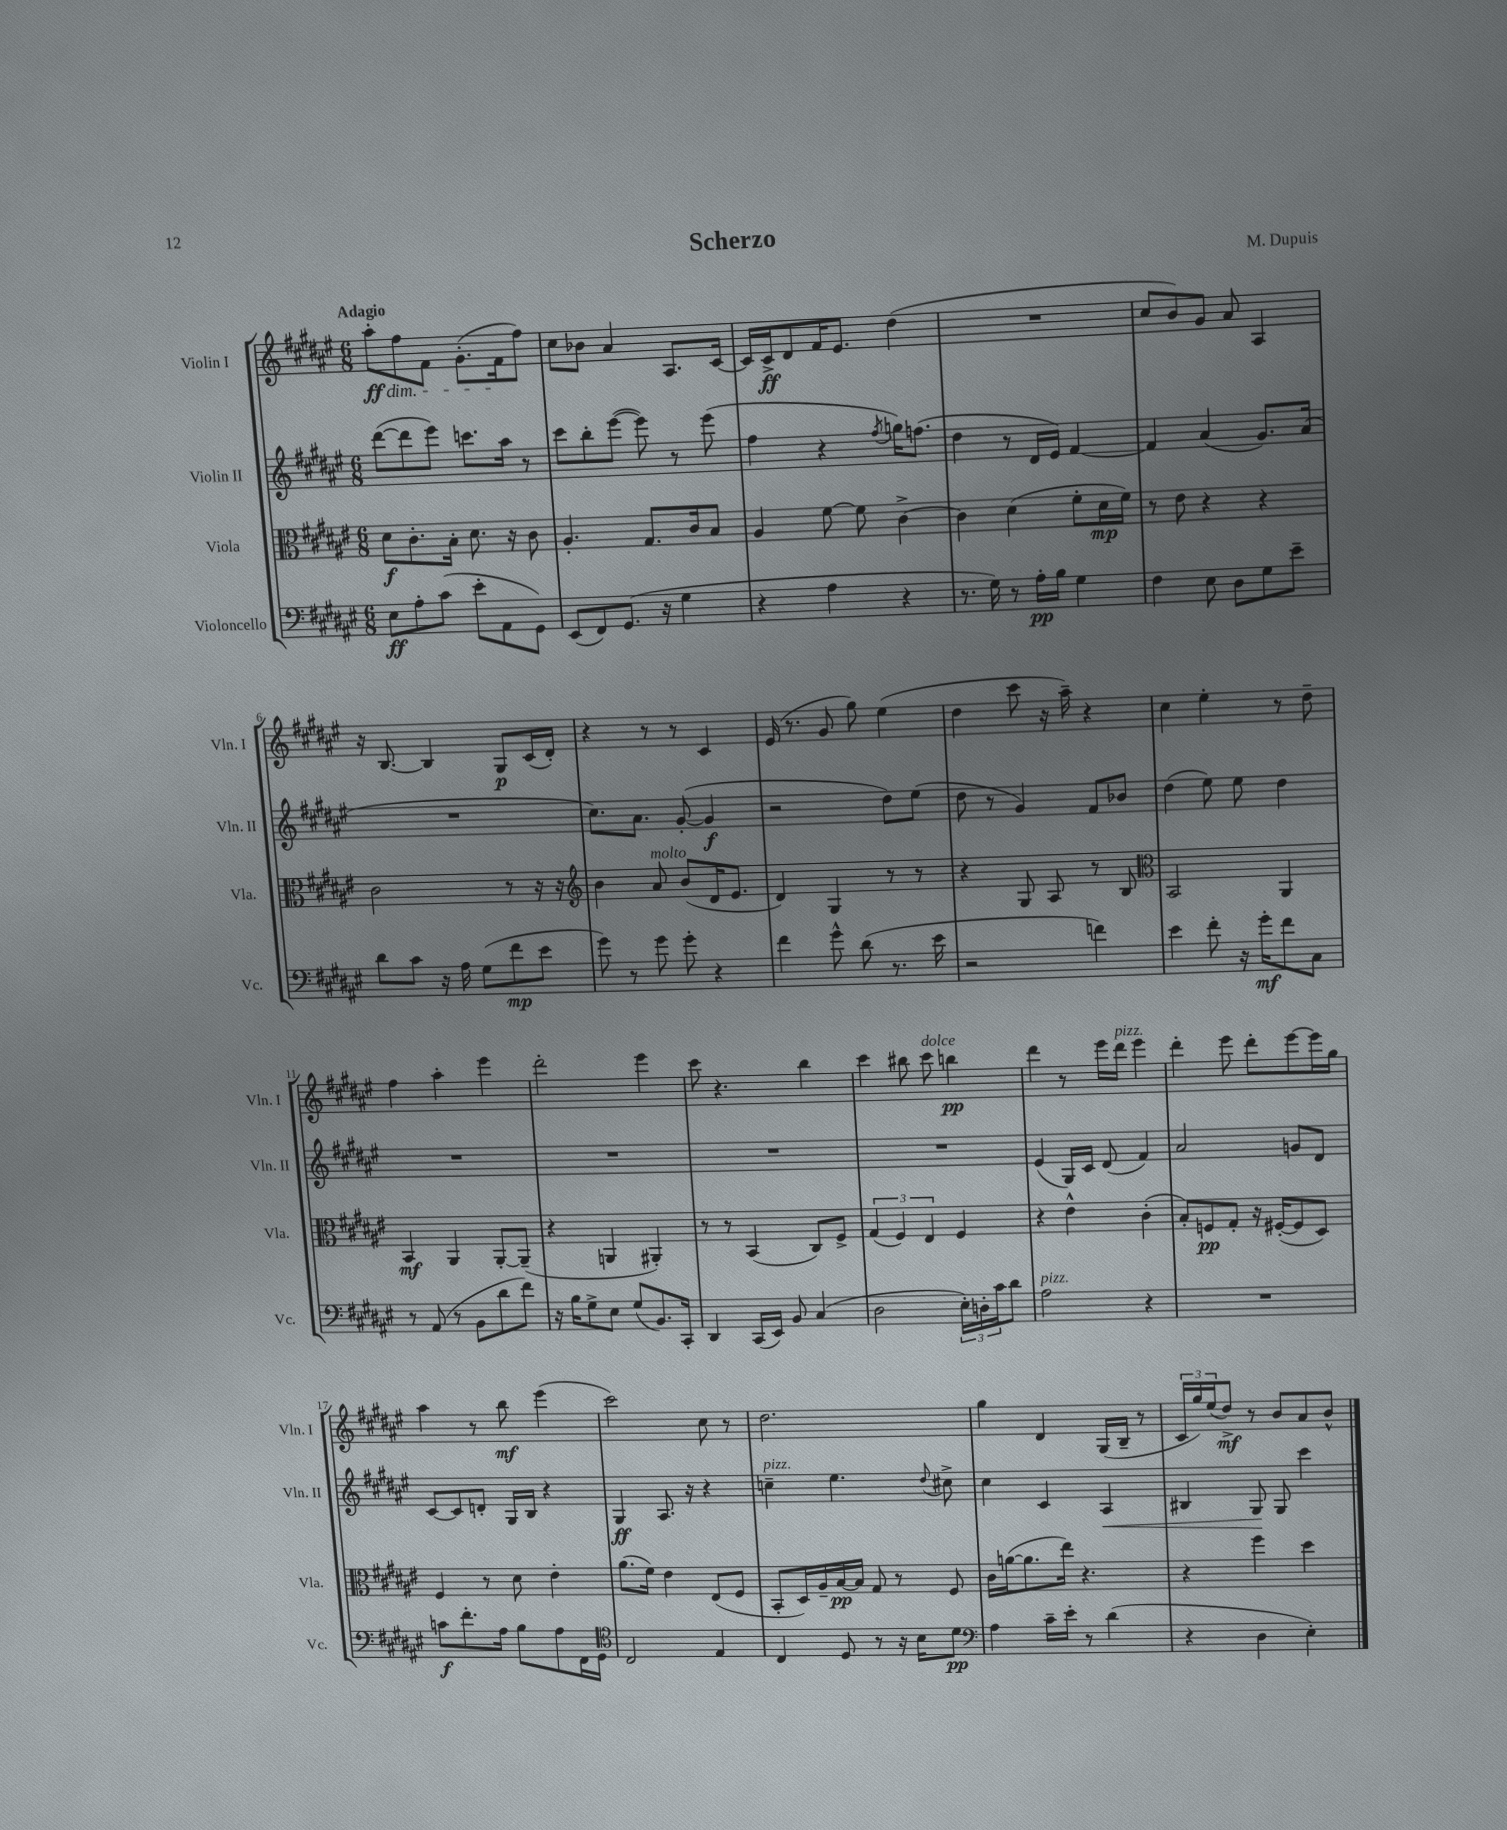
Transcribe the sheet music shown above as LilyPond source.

\header { title = "Scherzo" composer = "M. Dupuis" }
<<
\new StaffGroup <<
\new Staff = "s0" \with { instrumentName = "Violin I" shortInstrumentName = "Vln. I" } {
    \clef treble \key fis \major \numericTimeSignature \time 6/8 \tempo "Adagio"
    ais''8-.\ff\dim fis''8 fis'8 gis'8.-.( fis'16\! fis''8) |
    cis''8 bes'8 ais'4 ais8. cis'16~ |
    cis'16 cis'16->\ff dis'8 fis'16 eis'8. dis''4( |
    R2. |
    cis''8 b'8) gis'8 ais'8 ais4 |
    r16 b8.~ b4 gis8\p cis'16( dis'16-.) |
    r4 r8 r8 cis'4 |
    eis'16( r8. gis'8 gis''8) eis''4( |
    dis''4 cis'''8 r16 ais''16--) r4 |
    cis''4 eis''4-. r8 dis''8-- |
    fis''4 ais''4-. eis'''4 |
    dis'''2-. eis'''4 |
    cis'''8 r4. b''4 |
    cis'''4 bis''8 cis'''8^\markup { \italic "dolce" } b''4\pp |
    dis'''4 r8 eis'''16 dis'''16^\markup { \italic "pizz." } eis'''4 |
    dis'''4-. eis'''8 dis'''8-. eis'''8~ eis'''16 gis''16 |
    ais''4 r8 b''8\mf eis'''4( |
    cis'''2) cis''8 r8 |
    dis''2. |
    gis''4 dis'4 gis16( b16-- r8 |
    \tuplet 3/2 { cis'16 gis''16) eis''16( } dis''8->\mf) r8 b'8 ais'8 b'8-^ \bar "|." |
}
\new Staff = "s1" \with { instrumentName = "Violin II" shortInstrumentName = "Vln. II" } {
    \clef treble \key fis \major \numericTimeSignature \time 6/8
    dis'''8~( dis'''8 eis'''8) c'''8. ais''16 r8 |
    cis'''8 b''8-. eis'''8~( eis'''8) r8 eis'''8( |
    fis''4 r4 \acciaccatura { fis''8 } g''16) f''8.( |
    dis''4 r8 dis'16 eis'16) fis'4~ |
    fis'4 ais'4( gis'8.) ais'16( |
    R2. |
    cis''8.) ais'8. gis'8~-.( gis'4\f |
    r2 dis''8) eis''8( |
    dis''8 r8 gis'4) fis'8 bes'8 |
    dis''4( eis''8) eis''8 dis''4 |
    R2. |
    R2. |
    R2. |
    R2. |
    eis'4( gis16) cis'16 dis'8( fis'4) |
    ais'2 g'8 dis'8 |
    cis'8~ cis'8 d'8-. gis16 b16 r4 |
    gis4\ff ais8. r16 r4 |
    c''4--^\markup { \italic "pizz." } eis''4. \appoggiatura { dis''8 } cis''8-> |
    cis''4 cis'4 ais4\< |
    bis4 gis8\! gis8 cis'''4 \bar "|." |
}
\new Staff = "s2" \with { instrumentName = "Viola" shortInstrumentName = "Vla." } {
    \clef alto \key fis \major \numericTimeSignature \time 6/8
    dis'8\f cis'8.-. b16-. dis'8. r16 cis'8 |
    ais4.-. gis8. cis'16 b8 |
    ais4 fis'8~ fis'8 cis'4~-> |
    cis'4 dis'4( fis'8-. dis'16\mp fis'16) |
    r8 eis'8 r4 r4 |
    cis'2 r8 r16 r16 |
    \clef treble b'4 ais'8^\markup { \italic "molto" } b'8( dis'16 eis'8. |
    dis'4) gis4 r8 r8 |
    r4 gis8 ais8 r8 b8 |
    \clef alto b,2 ais,4 |
    b,4\mf ais,4 ais,8~-. ais,8--( |
    r4 a,4 ais,4-.) |
    r8 r8 b,4( cis8) fis8-> |
    \tuplet 3/2 { gis4( fis4) eis4 } fis4 |
    r4 eis'4-^ cis'4-.( |
    b8-.) f8\pp gis8-. r16 fis16~-.( fis8 dis8) |
    fis4 r8 dis'8 eis'4-. |
    ais'8.( fis'16) eis'4 eis8( fis8 |
    b,8-. dis16) ais16-- b16~\pp b16 gis8 r8 fis8 |
    cis'16 a'16~( a'8. eis''16) r4. |
    r4 fis''4 dis''4 \bar "|." |
}
\new Staff = "s3" \with { instrumentName = "Violoncello" shortInstrumentName = "Vc." } {
    \clef bass \key fis \major \numericTimeSignature \time 6/8
    eis8\ff ais8-. cis'8( eis'8-. ais,8 gis,8) |
    eis,8( fis,8) gis,8.( r16 gis4 |
    r4 ais4 r4 |
    r8. gis16) r8 ais16-.\pp b16 gis4 |
    fis4 eis8 dis8 gis8 eis'8-- |
    dis'8 cis'8 r16 ais16 gis8( fis'8\mp eis'8 |
    gis'8) r8 gis'8 gis'8-. r4 |
    fis'4 gis'8-^ dis'8( r8. eis'16 |
    r2 f'4) |
    eis'4 fis'8-. r16 gis'16-.\mf fis'8 cis8 |
    r8 ais,8( r8 b,8 dis'8 fis'8) |
    r16 b16 gis8-> eis8 gis8( b,8.) cis,16-. |
    dis,4 cis,16( eis,16) b,8 cis4( |
    dis2 \tuplet 3/2 { eis16-.) d16-. cis'16 } dis'8 |
    ais2^\markup { \italic "pizz." } r4 |
    R2. |
    c'8\f fis'8.-. ais16 b8 ais8 fis,16 gis,16 |
    \clef tenor cis2 eis4 |
    cis4 dis8 r8 r16 b16 dis'8\pp |
    \clef bass ais4 cis'16-- eis'16-. r8 dis'4( |
    r4 dis4 eis4-.) \bar "|." |
}
>>
>>
